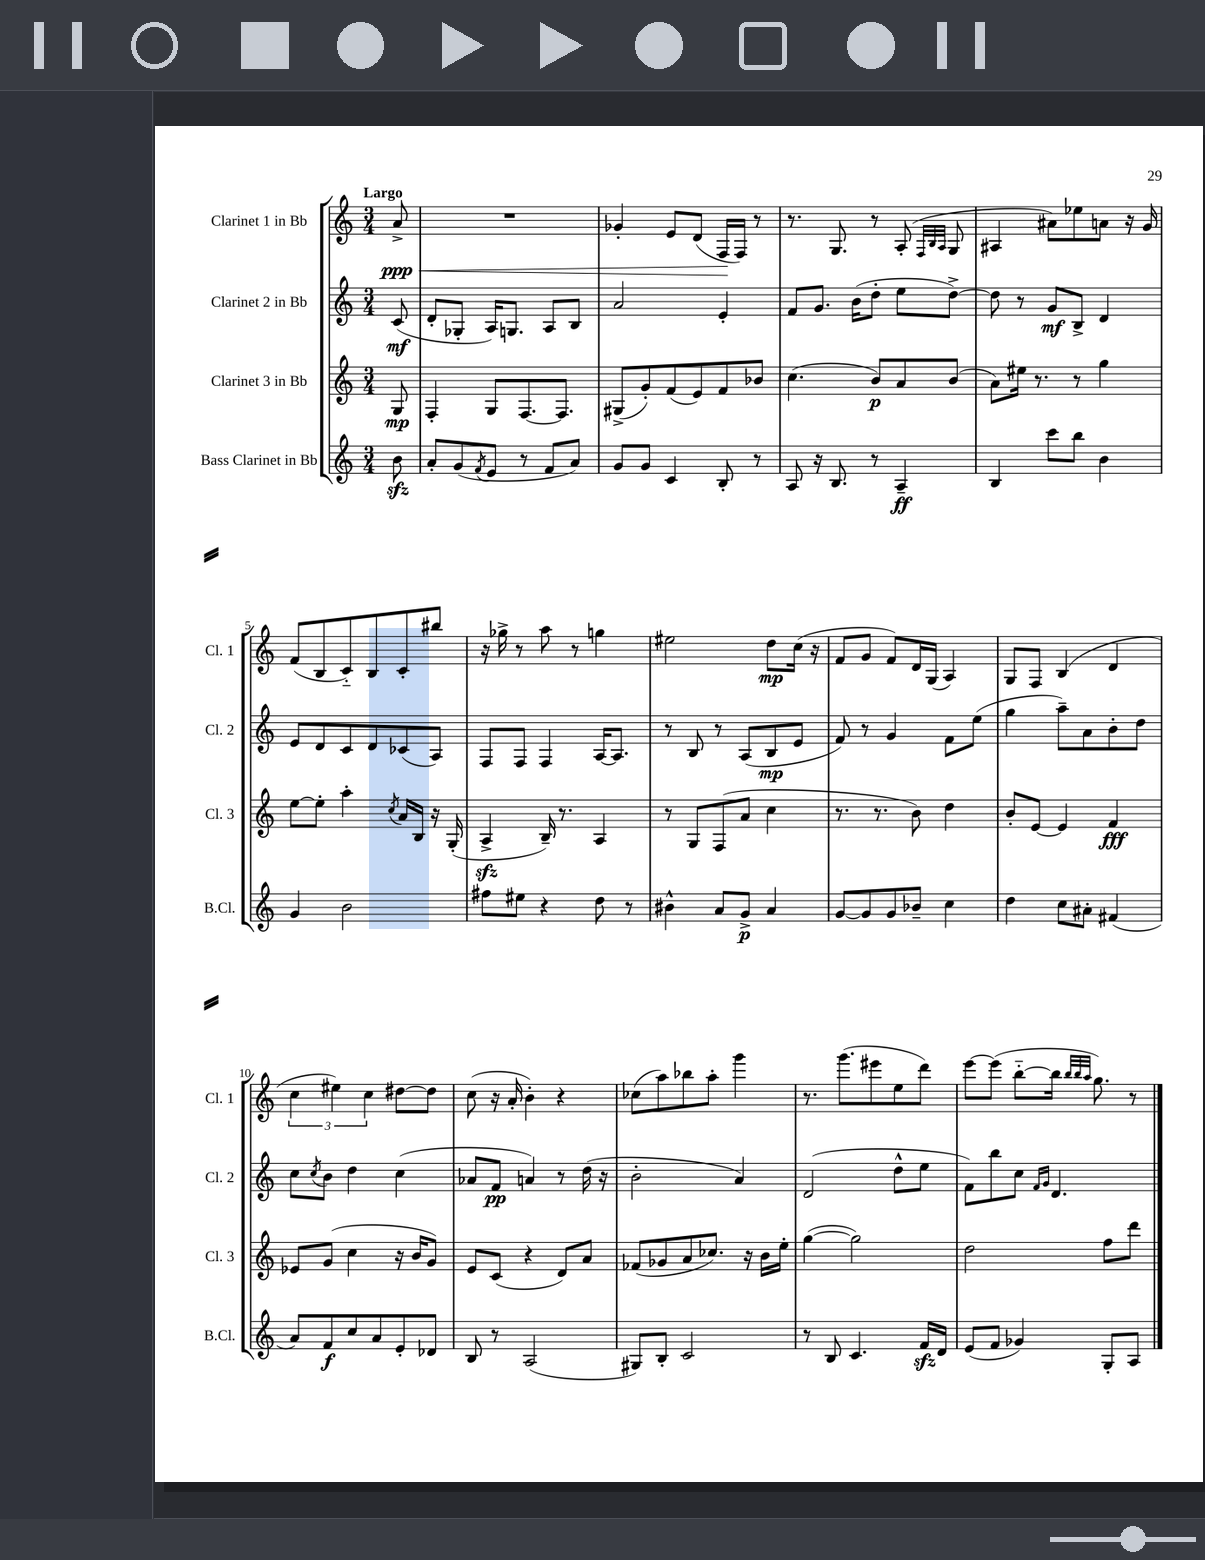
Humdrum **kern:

**kern	**dynam	**kern	**dynam	**kern	**dynam	**kern	**dynam
*part4	*part4	*part3	*part3	*part2	*part2	*part1	*part1
*staff4	*staff4	*staff3	*staff3	*staff2	*staff2	*staff1	*staff1
*I"Bass Clarinet in Bb	*	*I"Clarinet 3 in Bb	*	*I"Clarinet 2 in Bb	*	*I"Clarinet 1 in Bb	*
*I'B.Cl.	*	*I'Cl. 3	*	*I'Cl. 2	*	*I'Cl. 1	*
*clefG2	*	*clefG2	*	*clefG2	*	*clefG2	*
*k[]	*	*k[]	*	*k[]	*	*k[]	*
*M3/4	*	*M3/4	*	*M3/4	*	*M3/4	*
=	=	=	=	=	=	=	=
!	!	!	!	!	!	!LO:TX:a:B:t=Largo	!
!	!	!	!	!	!	!	!LO:HP:b
8bzz\	.	8G/	mp	(8c/	mf	8a^/	< ppp
=1	=1	=1	=1	=1	=1	=1	=1
8a'/L	.	4F'/	.	8d'/L	.	2.r	.
(8g/	.	.	.	8G-X'/J	.	.	.
8qf/	.	.	.	.	.	.	.
8e/J	.	8G/L	.	16A/KL)	.	.	.
.	.	.	.	8.Gn/J	.	.	.
8r	.	[8.F/	.	.	.	.	.
8f/L	.	.	.	8A/L	.	.	.
.	.	8.F/J]	.	.	.	.	.
8a/J)	.	.	.	8B/J	.	.	.
=2	=2	=2	=2	=2	=2	=2	=2
8g/L	.	(8G#X^/L	.	2a/	.	4g-X'/	.
8g/J	.	8g'/)	.	.	.	.	.
4c/	.	(8f/	.	.	.	8e/L	.
.	.	8e/)	.	.	.	(8d/J	.
8B'/	.	8f/	.	4e'/	.	16F/LL	.
.	.	.	.	.	.	16F/JJ)	[
8r	.	8b-X/J	.	.	.	8r	.
=3	=3	=3	=3	=3	=3	=3	=3
8A/	.	(4.cc\	.	8f/L	.	8.r	.
16r	.	.	.	8.g/J	.	.	.
8.B/	.	.	.	.	.	8.G/	.
.	.	.	.	(16b\KL	.	.	.
8r	.	8b/L)	p	8dd'\J	.	8r	.
4A~/	ff	8a/	.	8ee\L	.	(8A'/	.
.	.	.	.	.	.	32qqF/LLL	.
.	.	.	.	.	.	32qqB/	.
.	.	.	.	.	.	32qqA/JJJ	.
.	.	(8b/J	.	[8dd^\J)	.	8G/	.
=4	=4	=4	=4	=4	=4	=4	=4
4B/	.	8a\L)	.	8dd\]	.	4A#X/	.
.	.	16ee#X\Jk	.	8r	.	.	.
.	.	8.r	.	.	.	.	.
8ccc\L	.	.	.	8g/L	mf	8a#X\L)	.
8bb\J	.	8r	.	8B^/J	.	8ee-X\	.
4b\	.	4gg\	.	4d/	.	8an\J	.
.	.	.	.	.	.	16r	.
.	.	.	.	.	.	16g/	.
!!LO:LB:g=z
=5	=5	=5	=5	=5	=5	=5	=5
4g/	.	[8ee\L	.	8e/L	.	(8f/L	.
.	.	8ee'\J]	.	8d/	.	8B/	.
2b\	.	4aa'\	.	8c/	.	8c/)	.
.	.	.	.	8d/	.	8B/	.
.	.	8qcc/	.	.	.	.	.
.	.	16a/LL	.	(8c-X/	.	8c'/	.
.	.	16B/JJ	.	.	.	.	.
.	.	16r	.	8A/J)	.	8bb#X/J	.
.	.	(16G'/	.	.	.	.	.
=6	=6	=6	=6	=6	=6	=6	=6
8ff#X\L	.	4Azz^/	.	8F/L	.	16r	.
.	.	.	.	.	.	16gg-X^\	.
8ee#X\J	.	.	.	8F/J	.	8r	.
4r	.	16B~/)	.	4F/	.	8aa\	.
.	.	8.r	.	.	.	.	.
.	.	.	.	.	.	8r	.
8dd\	.	4A/	.	[16A/KL	.	4ggn\	.
.	.	.	.	8.A/J]	.	.	.
8r	.	.	.	.	.	.	.
=7	=7	=7	=7	=7	=7	=7	=7
4b#X^^\	.	8r	.	8r	.	2ee#X\	.
.	.	8G/L	.	8B/	.	.	.
8a/L	.	(8F/	.	8r	.	.	.
8g^/J	p	8a/J	.	(8A/L	.	.	.
4a/	.	4cc\	.	8B/	mp	8dd\L	mp
.	.	.	.	8e/J	.	(16cc\Jk	.
.	.	.	.	.	.	16r	.
=8	=8	=8	=8	=8	=8	=8	=8
[8g/L	.	8.r	.	8f/)	.	8f/L	.
8g/]	.	.	.	8r	.	8g/J	.
.	.	8.r	.	.	.	.	.
8g/	.	.	.	4g/	.	8f/L)	.
8b-X~/J	.	8b\)	.	.	.	16d/L	.
.	.	.	.	.	.	(16G/JJ	.
4cc\	.	4dd\	.	8f\L	.	4A/)	.
.	.	.	.	(8ee\J	.	.	.
=9	=9	=9	=9	=9	=9	=9	=9
4dd\	.	8b'/L	.	4gg\	.	8G/L	.
.	.	[8e/J	.	.	.	8F/J	.
8cc\L	.	4e/]	.	8aa~\L)	.	(4B/	.
8a#X'\J	.	.	.	8a\	.	.	.
(4f#X/	.	4f/	fff	8b'\	.	4d/	.
.	.	.	.	8dd\J	.	.	.
!!LO:LB:g=z
=10	=10	=10	=10	=10	=10	=10	=10
8a/L)	.	8e-X/L	.	8cc\L	.	6cc\	.
.	.	.	.	8qcc/	.	.	.
8f/	f	(8g/J	.	8b\J	.	.	.
.	.	.	.	.	.	6ee#X\)	.
8cc/	.	4cc\	.	4dd\	.	.	.
.	.	.	.	.	.	6cc\	.
8a/	.	.	.	.	.	.	.
8e'/	.	16r	.	(4cc\	.	[8dd#X\L	.
.	.	16b/KL	.	.	.	.	.
8d-X/J	.	8g/J)	.	.	.	8dd#\J]	.
=11	=11	=11	=11	=11	=11	=11	=11
8B/	.	8e/L	.	8a-X/L	.	(8cc\	.
8r	.	(8c/J	.	8f/J	pp	16r	.
.	.	.	.	.	.	16a'/	.
(2A/	.	4r	.	4an/)	.	4b'\)	.
.	.	8d/L)	.	8r	.	4r	.
.	.	8a/J	.	(16dd\	.	.	.
.	.	.	.	16r	.	.	.
=12	=12	=12	=12	=12	=12	=12	=12
8G#X/L)	.	(8f-X/L	.	2b'\	.	(8cc-X\L	.
8B'/J	.	8g-X/	.	.	.	8aa\)	.
2c/	.	8a/	.	.	.	8bb-X\	.
.	.	8.cc-X/J)	.	.	.	8aa'\J	.
.	.	.	.	4a/)	.	4ggg\	.
.	.	16r	.	.	.	.	.
.	.	16b\LL	.	.	.	.	.
.	.	16ee'\JJ	.	.	.	.	.
=13	=13	=13	=13	=13	=13	=13	=13
8r	.	([4gg\	.	(2d/	.	8.r	.
8B/	.	.	.	.	.	.	.
.	.	.	.	.	.	(8.ggg\L	.
4.c/	.	2gg\])	.	.	.	.	.
.	.	.	.	.	.	8eee#X\	.
.	.	.	.	8dd^^\L	.	8ee\	.
16fzz/LL	.	.	.	8ee\J	.	8ddd\J)	.
16d/JJ	.	.	.	.	.	.	.
=14	=14	=14	=14	=14	=14	=14	=14
(8e/L	.	2dd\	.	8f\L)	.	[8eee\L	.
8f/J	.	.	.	8bb\	.	(8eee\J]	.
4g-X/)	.	.	.	8cc\J	.	[8bb\L	.
.	.	.	.	16qqf/LL	.	.	.
.	.	.	.	16qqg/JJ	.	.	.
.	.	.	.	4.d/	.	16bb\Jk]	.
.	.	.	.	.	.	32qqbb/LLL	.
.	.	.	.	.	.	32qqbb/	.
.	.	.	.	.	.	32qqaa/JJJ	.
.	.	.	.	.	.	8.gg\)	.
8G'/L	.	8ff\L	.	.	.	.	.
8A/J	.	8ddd\J	.	.	.	8r	.
==	==	==	==	==	==	==	==
*-	*-	*-	*-	*-	*-	*-	*-
